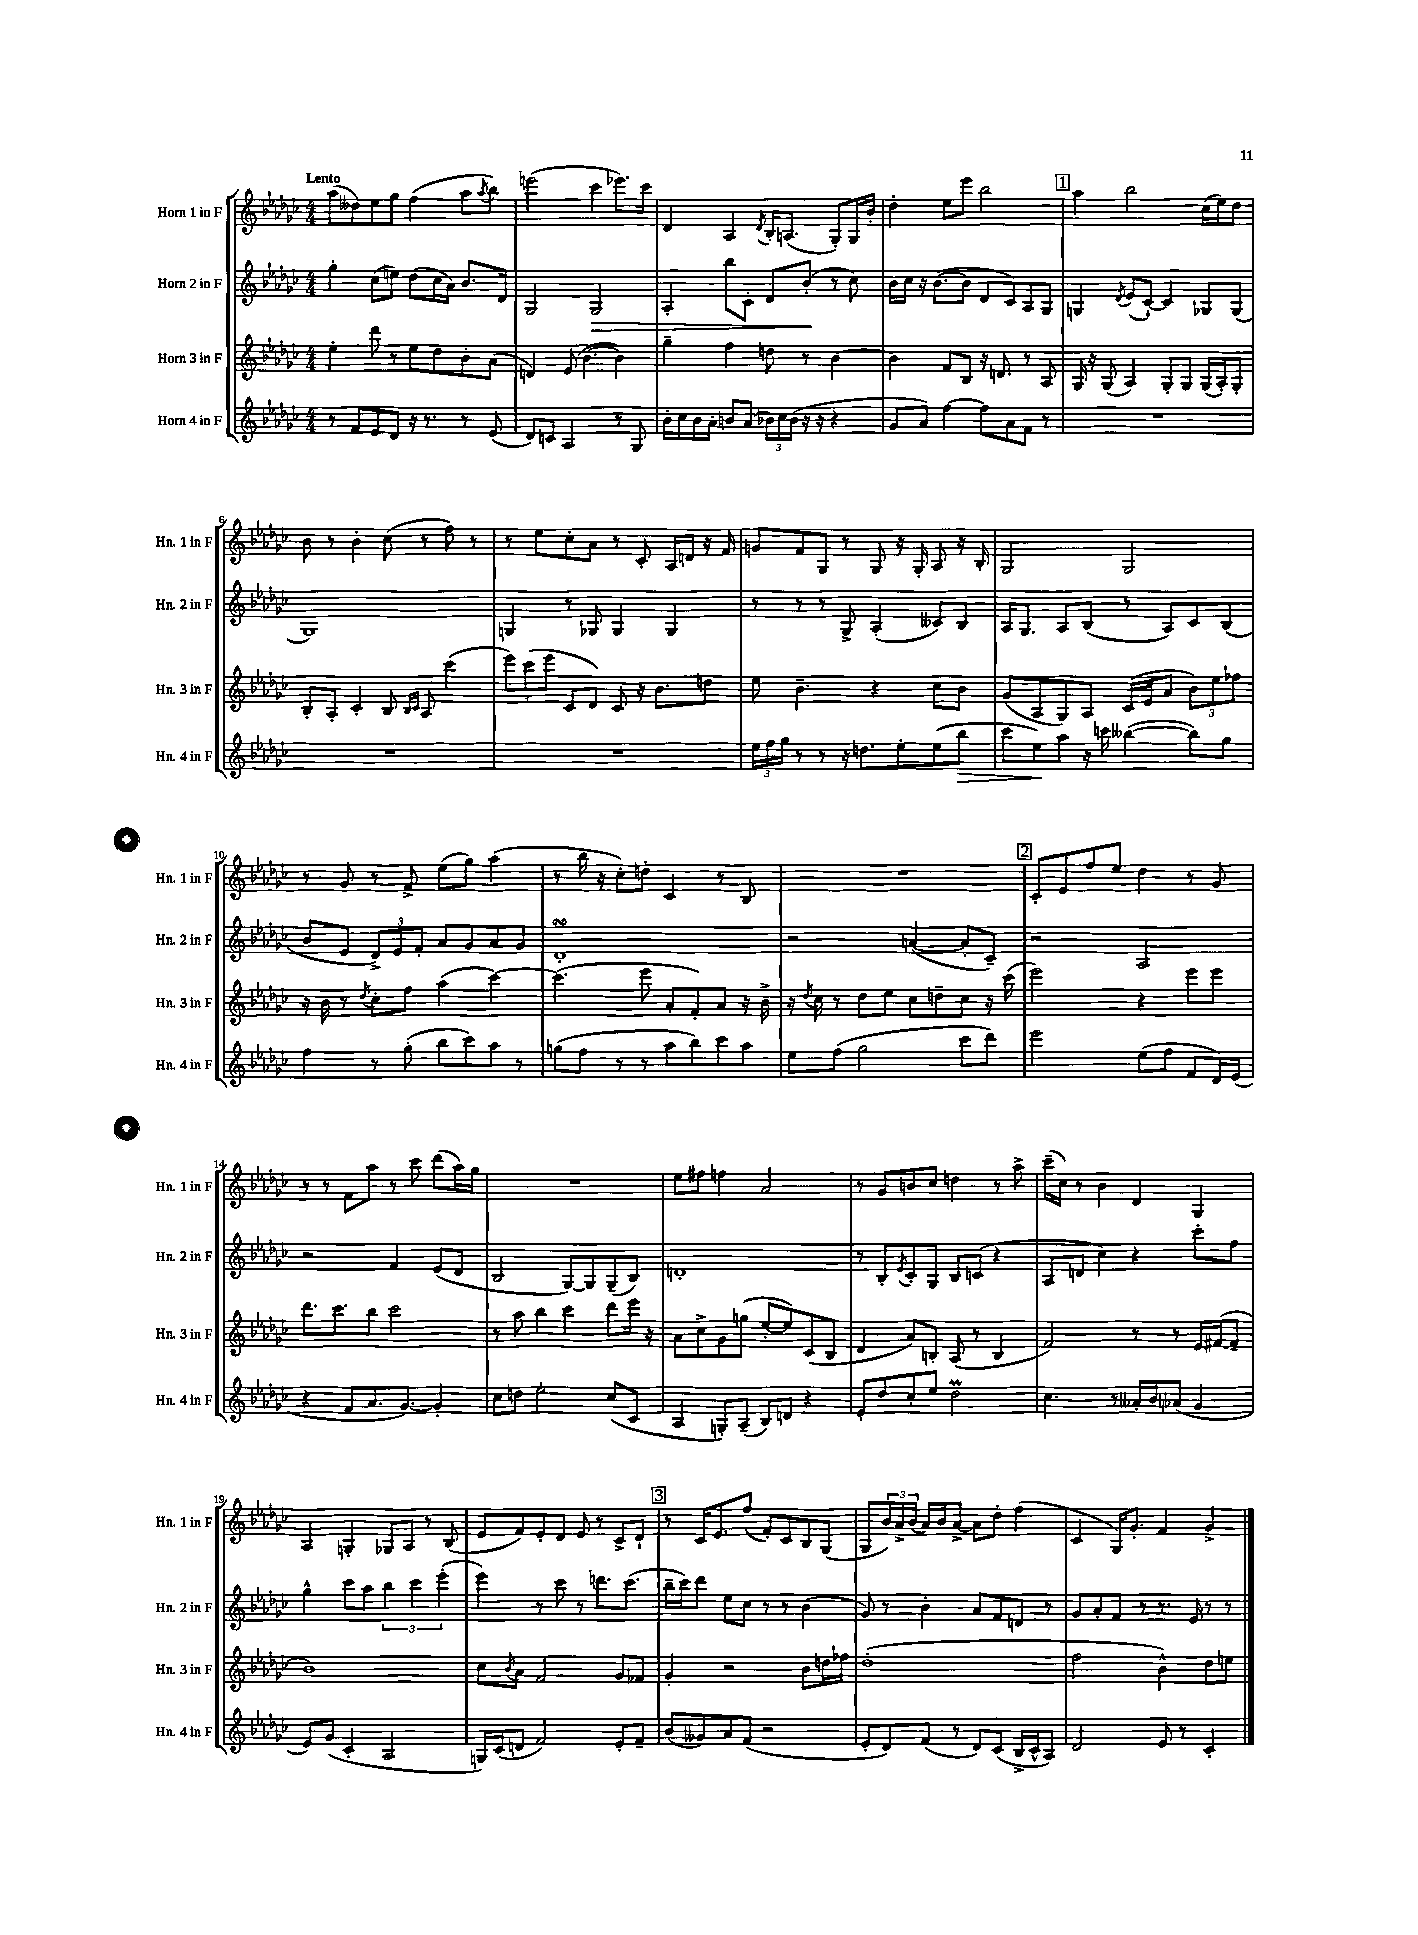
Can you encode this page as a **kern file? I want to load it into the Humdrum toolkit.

**kern	**kern	**kern	**kern
*staff4	*staff3	*staff2	*staff1
*clefG2	*clefG2	*clefG2	*clefG2
*k[b-e-a-d-g-c-]	*k[b-e-a-d-g-c-]	*k[b-e-a-d-g-c-]	*k[b-e-a-d-g-c-]
*M4/4	*M4/4	*M4/4	*M4/4
8r	4ee-'\	4gg-'\	(8aa-\L
8f/L	.	.	8dd--\)
8e-/	8ddd-\	(8cc-\L	8ee-\
8d-/J	8r	8ee\J)	8gg-\J
16r	8ee-\L	(8dd-\L	(4ff\
8.r	.	.	.
.	8dd-\	16cc-\L	.
.	.	16a-\JJ)	.
8r	8b-'\	8.b-/L	8aa-\L
.	.	.	8qaa-/
(8e-/	(8a-\J	.	8bb-\J)
.	.	16d-/Jk	.
=	=	=	=
8d-/L)	4d/)	2G-/	(2eee\
8c/J	.	.	.
2A-/	(8e-/	.	.
.	[4.b-\	.	.
.	.	2G-/	4ccc-\
8r	4b-\])	.	8.eee-\L)
8G-/	.	.	.
.	.	.	16ccc-\Jk
=	=	=	=
16b-'\LL	4gg-~\	4A-'/	4d-/
16cc-\	.	.	.
16b-\	.	.	.
16a-'\JJ	.	.	.
8b/L	4ff\	8bb-\L	4A-/
(8a-/J	.	8c-'\J	.
.	.	.	8qd-/
24b-\LL)	8dd\	8d-/L	16B-'/LK
24cc-\	.	.	.
.	.	.	(8.A/J
(24b-\JJ	.	.	.
16r	8r	(8b-'/J	.
16r	.	.	.
4r	[4b-\	8r	8G-'/L)
.	.	8cc-\)	16G-/L
.	.	.	16b-'/JJ
=	=	=	=
8g-/L	4b-\]	16b-\LL	4dd-'\
.	.	16cc-\JJ	.
8a-/J)	.	16r	.
.	.	([8.b-\L	.
[4ff\	8f/L	.	8ee-\L
.	8B-/J	8b-\]J	8eee-\J
8ff\]L	16r	8d-/L	2bb-\
.	8.d/	.	.
8a-\	.	8c-/)	.
8f\J	8r	8A-/	.
8r	8A-/	8G-/J	.
=	=	=	=
1r	16G-/	4G/	4aa-\
.	16r	.	.
.	(8G-/	.	.
.	.	8qd-/	.
.	4A-/)	(8e-/L	2bb-\
.	.	[8c-`/J)	.
.	8G-'/L	4c-/]	.
.	8G-/J	.	.
.	(16G-/LL	8G-/L	(16cc-\LL
.	16A-'/J)	.	16ee-\J)
.	8G-'/J	(8G-/J	8dd-\J
=	=	=	=
1r	8B-'/L	1G-)	8b-\
.	8A-'/J	.	8r
.	4c-'/	.	4b-'\
.	8B-/	.	(8cc-\
.	16qqB-/LL	.	.
.	16qqc-/JJ	.	.
.	8A-/	.	8r
.	(4ccc-\	.	8ff\)
.	.	.	8r
=	=	=	=
1r	12eee-\L)	4G/	8r
.	(12ccc-\	.	.
.	.	.	8ee-\L
.	12eee-\J	.	.
.	8c-/L	8r	8cc-'\
.	8d-/J)	8G-/	8a-\J
.	8c-/	4G-/	8r
.	16r	.	8c-'/
.	8.b-\L	.	.
.	.	4G-/	16A-/LL
.	.	.	16d/JJ
.	8dd\J	.	16r
.	.	.	16f/
=	=	=	=
24ee-\LL	8ee-\	8r	8g/L
24ff\	.	.	.
24gg-\JJ	.	.	.
8r	4.b-~\	8r	8f/
8r	.	8r	8G-/J
16r	.	8G-^/	8r
8.dd\L	.	.	.
.	4r	(4A-'/	8G-/
8ee-'\	.	.	16r
.	.	.	16G-'/
(8ee-\	8cc-\L	8c--/L)	8A-/
8bb-\J	8b-\J	8B-/J	16r
.	.	.	16B-'/
=	=	=	=
8ccc-\L	(8g-/L	16A-/LK	2G-/
.	.	8.G-/J	.
8ee-\)	8A-/	.	.
8aa-\J	8G-/)	8A-/L	.
16r	8A-/J	(8B-/J	.
16ccc\	.	.	.
([4bb--\	(16c-/LL	8r	2G-/
.	16e-/J	.	.
.	8a-/J	8A-/L)	.
8bb--\]L)	12b-\L)	8c-/	.
.	12ee-\	.	.
8gg-\J	.	(8B-/J	.
.	12ff-\J	.	.
=	=	=	=
4ff\	16r	8b-/L	8r
.	16b-\	.	.
.	8r	8e-/J	8g-/
.	8qdd-/	.	.
8r	8cc-'\L	12d-^/L)	8r
.	.	12e-/	.
(8gg-'\	8ff\J	.	8f^/
.	.	12f'/J	.
8bb-\L	(4aa-\	8a-/L	(8ee-\L
8ccc-\)	.	8g-/	8gg-\J)
8aa-\J	[4ccc-\)	8a-/	(4aa-\
8r	.	8g-/J	.
=	=	=	=
(8gg\L	(4.ccc-\]	1d-'	8r
8ff\J	.	.	16bb-\
.	.	.	16r
8r	.	.	8cc-'\L)
8r	8eee-\	.	8dd'\J
8aa-\L	8a-'/L	.	4c-/
8bb-\)	8f'/)	.	.
8ccc-\	8a-/J	.	8r
8aa-\J	16r	.	8B-/
.	16b-^\	.	.
=	=	=	=
8ee-\L	16r	2r	1r
.	8qdd-/	.	.
.	16cc-\	.	.
(8ff\J	8r	.	.
2gg-\	8dd-\L	.	.
.	8ee-\J	.	.
.	8cc-\L	([4a/	.
.	8dd~\	.	.
8ccc-\L	8cc-\J	8a'/]L	.
8ddd-\J)	16r	8c-~/J)	.
.	(16ccc-\	.	.
=	=	=	=
2eee-\	2eee-\)	2r	8c-'/L
.	.	.	8e-/
.	.	.	8ff/
.	.	.	8ee-/J
(8ee-\L	4r	2A-/	4dd-\
8ff\J	.	.	.
8f/L	8eee-\L	.	8r
16d-/L)	8eee-\J	.	8g-/
(16e-/JJ	.	.	.
=	=	=	=
4r	8.ddd-\L	2r	8r
.	.	.	8r
.	8.ccc-\	.	.
8f/L	.	.	8f\L
8.a-/	8bb-\J	.	8aa-\J
.	2ccc-\	4f/	8r
[8.g-/J)	.	.	.
.	.	.	8ccc-\
4g-'/]	.	(8e-/L	(8ddd-\L
.	.	8d-/J	16aa-\L)
.	.	.	16gg-\JJ
=	=	=	=
8cc-\L	8r	2B-/	1r
8dd\J	8aa-\	.	.
2ee-'\	4bb-\	.	.
.	4ccc-\	[8G-/L)	.
.	.	8G-/]	.
(8cc-/L	8ddd-\L	(8G-~/	.
8c-/J	16eee-\Jk	8B-/J)	.
.	16r	.	.
=	=	=	=
4A-/	8a-\L	1d'	8ee-\L
.	8cc-^\	.	8ff#\J
8G'/L)	8g-\	.	4ff\
(8A-~/J	(8gg\J	.	.
8B-/L)	[8ee-'/L	.	2a-/
8d/J	8ee-/])	.	.
4r	(8c-/	.	.
.	8B-/J	.	.
=	=	=	=
8e-'/L	4d-/	8r	8r
8dd-/	.	8B-'/L	8g-/L
.	.	8qe-/	.
8cc-'/	8a-/L)	8c-'/	8b/
8ee-/J	8B'/J	8G-/J	8cc-/J
2dd-\	(8A-/	8B-/L	4dd\
.	8r	(8c/J	.
.	4B/	4r	8r
.	.	.	8aa-^\
=	=	=	=
4.cc-\	2f/)	8A-/L	(16ccc-~\LL
.	.	.	16cc-\JJ)
.	.	8d/J	8r
.	.	4cc-\)	4b-\
8r	.	.	.
16a--'/LL	8r	4r	4d-/
16b-/J	.	.	.
(8a-/J	8r	.	.
4g-/	16e-/LL	8ccc-'\L	4G-/
.	([16f#/J	.	.
.	8f#~/]J	8ff\J	.
=	=	=	=
8e-/L)	1b-)	4gg-^^\	4A-/
(8g-/J	.	.	.
4c-'/	.	8ccc-\L	4G'/
.	.	8aa-\J	.
2A-/	.	6bb-\	8G-/L
.	.	.	8A-/J
.	.	6ccc-\	.
.	.	.	8r
.	.	(6eee-'\	.
.	.	.	(8B-/
=	=	=	=
16G/LL)	8cc-\L	4eee-\)	8e-/L
(16c-/J	.	.	.
.	8qb-/	.	.
8d/J	8a-\J	.	8f/)
2f/)	2f/	8r	8e-'/
.	.	8ccc-\	8d-/J
.	.	8r	8e-/
.	.	8.ddd\L	8r
8e-'/L	8g-/L	.	8c-^/L
.	.	(8.ccc-\J	.
8f~/J	8f-/J	.	8d-`/J
=	=	=	=
(8b-/L	4g-'/	16bb-~\LL	8r
.	.	16ccc-\J)	.
8g--/)	.	8ddd-\J	16c-/LK
.	.	.	8.e-/
8a-/	2r	8ee-\L	.
(8f/J	.	8cc-\J	(8ff/J
2r	.	8r	8f'/L)
.	.	8r	8c-/
.	8b-\L	(4b-\	8B-/
.	16dd\L	.	(8G-/J
.	16ff-\JJ	.	.
=	=	=	=
8e-'/L	(1dd-'	8g-/)	8G-/L
8d-/)	.	8r	24b-/L)
.	.	.	24a-^/
.	.	.	(24b-/JJ
(8f/J	.	4b-'\	16a-/LL)
.	.	.	16b-/J
8r	.	.	[8a-^/J
8d-/L)	.	8a-/L	8a-\]L
(8c-/J	.	8f/	8dd-'\J
16B-^/LL	.	8d/J	(4ff\
16c-^^/J	.	.	.
8A-/J)	.	8r	.
=	=	=	=
2d-/	2ff\	8g-/L	4c-/
.	.	8a-'/	.
.	.	8f/J	16G-/LK)
.	.	.	8.g-'/J
.	.	8r	.
8e-/	4b-^^\)	8.r	4f/
8r	.	.	.
.	.	16e-/	.
4c-'/	8dd-\L	8r	4g-^/
.	8ee\J	8r	.
==	==	==	==
*-	*-	*-	*-
